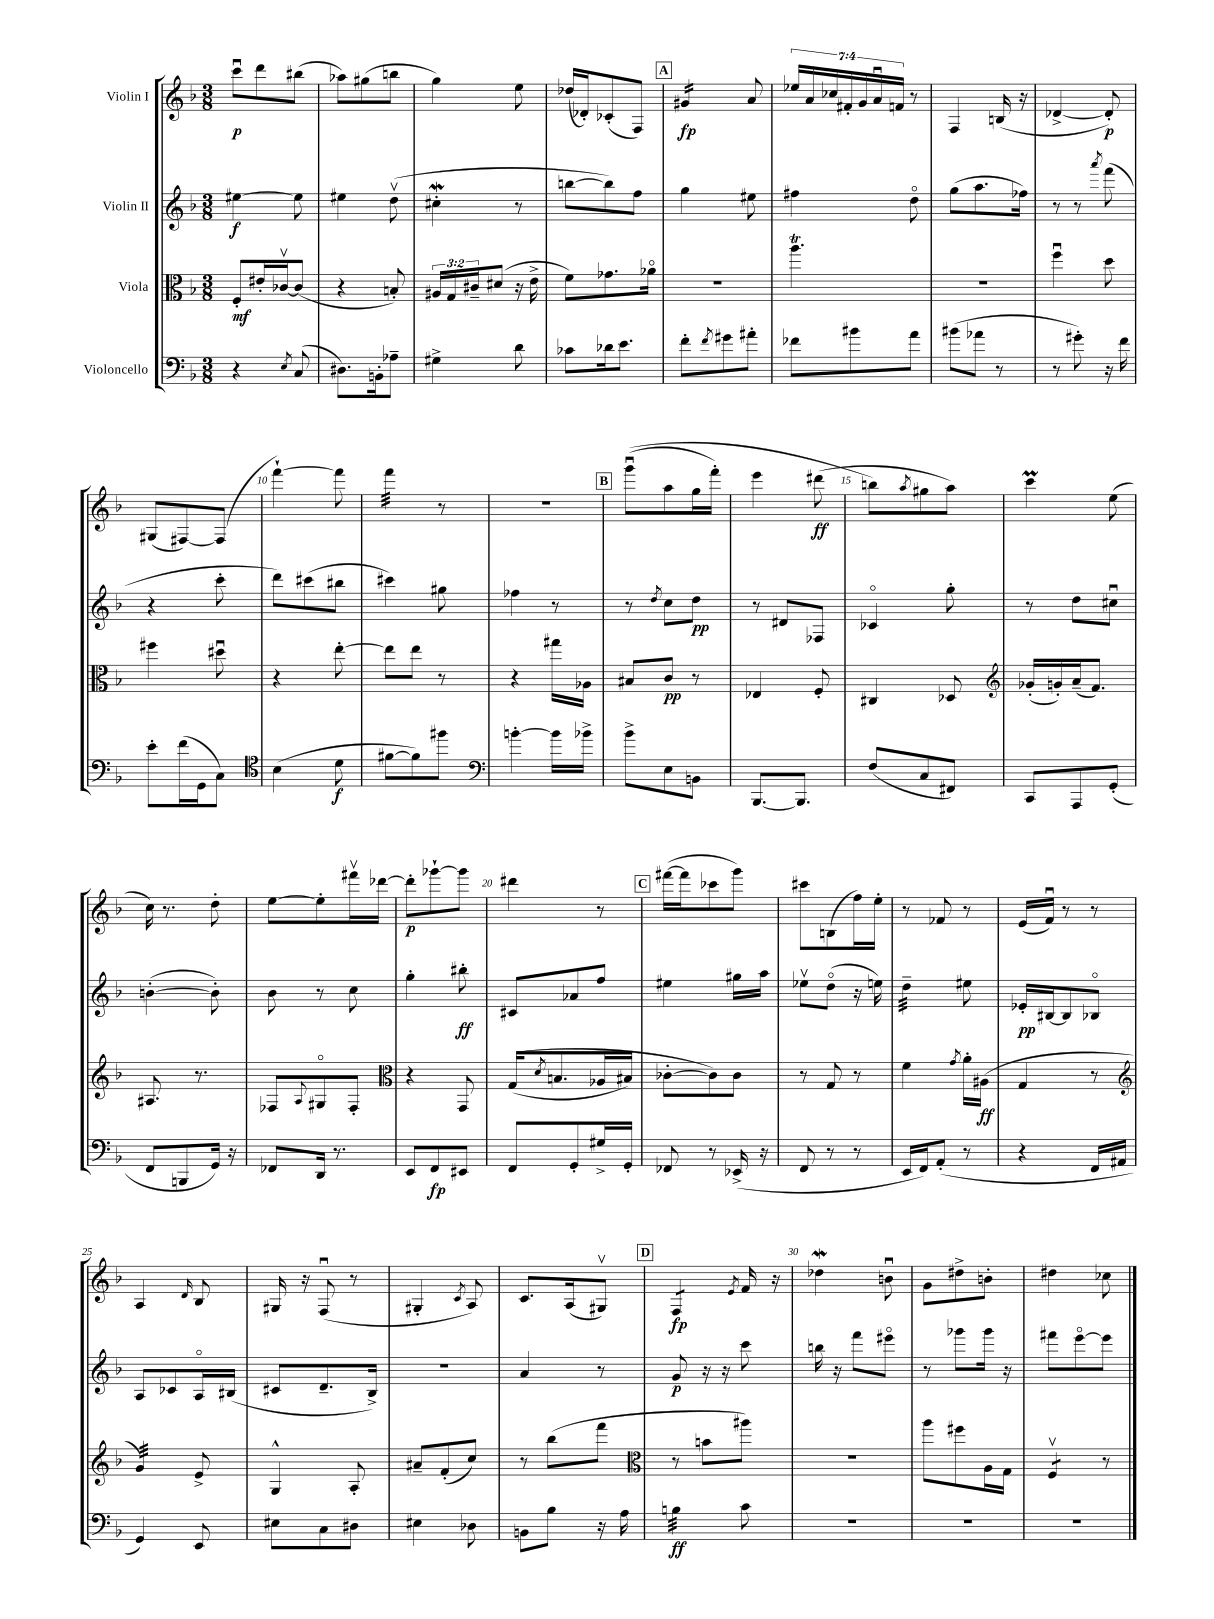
<<
\new StaffGroup <<
\new Staff = "s0" \with { instrumentName = "Violin I" } {
    \clef treble \key f \major \numericTimeSignature \time 3/8 \override Staff.TupletNumber.text = #tuplet-number::calc-fraction-text
    c'''8\downbow\p d'''8 bis''8( |
    aes''8) gis''8( b''8 |
    g''4) e''8 |
    des''16( des'16-.) ces'8-.( f8) |
    \mark \markup { \box "A" } gis'4:16\fp a'8 |
    \tuplet 7/4 { ees''16 a'16 ces''16 fis'16-. g'16 a'16\downbow f'16 } r8 |
    f4 b16( r16 |
    des'4~-> des'8-.\p) |
    gis8( fis8~) fis8( |
    f'''4~-!) f'''8 |
    f'''4:32 r8 |
    R4. |
    \mark \markup { \box "B" } g'''8\downbow(\( a''8 g''16 f'''16-.) |
    e'''4 dis'''8\ff( |
    b''8\) \acciaccatura { a''8 } gis''8 a''8) |
    c'''4\prall e''8( |
    c''16) r8. d''8-. |
    e''8~ e''8-. fis'''16\upbow des'''16~ |
    des'''8-.\p ges'''8~-! ges'''8 |
    dis'''4 r8 |
    \mark \markup { \box "C" } fis'''16~( fis'''16 ces'''8 g'''8) |
    cis'''8 b8( f''16) e''16-. |
    r8 fes'8 r8 |
    e'16( f'16\downbow) r8 r8 |
    a4 \grace { d'16 } bes8 |
    gis16 r16 f8\downbow( r8 |
    gis4-. \acciaccatura { c'8 } a8) |
    c'8. a16( gis8\upbow) |
    \mark \markup { \box "D" } f4:8\fp \acciaccatura { e'8 } f'16 r16 |
    des''4\mordent b'8\downbow |
    g'8 dis''8-> b'8-. |
    dis''4 ces''8 \bar "|." |
}
\new Staff = "s1" \with { instrumentName = "Violin II" } {
    \clef treble \key f \major \numericTimeSignature \time 3/8
    eis''4~\f eis''8 |
    eis''4 d''8\upbow( |
    cis''4-.\mordent r8 |
    b''8~ b''8) f''8 |
    \mark \markup { \box "A" } g''4 eis''8 |
    fis''4 d''8\flageolet |
    g''8( a''8. fes''16) |
    r8 r8 \acciaccatura { a'''8 } f'''8( |
    r4 c'''8-. |
    d'''8) cis'''8( bis''8 |
    cis'''4) gis''8 |
    fes''4 r8 |
    \mark \markup { \box "B" } r8 \acciaccatura { d''8 } c''8 d''8\pp |
    r8 dis'8 fes8 |
    ces'4\flageolet g''8-. |
    r8 d''8 cis''8\downbow |
    b'4~-.( b'8-.) |
    bes'8 r8 c''8 |
    g''4-. bis''8-.\ff |
    cis'8 aes'8 f''8 |
    \mark \markup { \box "C" } eis''4 gis''16 a''16 |
    ees''8\upbow d''8\flageolet( r16 e''16) |
    d''4:32-- eis''8 |
    ees'16-.\pp bis16~ bis8 bes8\flageolet |
    a8 ces'8 a16\flageolet bis16( |
    cis'8 d'8.-- bes16->) |
    R4. |
    a'4 r8 |
    \mark \markup { \box "D" } g'8\p r16 r16 c'''8 |
    b''16 r16 f'''8 eis'''8\flageolet |
    r8 ges'''8 ges'''16 r16 |
    fis'''8 e'''8~\flageolet e'''8 \bar "|." |
}
\new Staff = "s2" \with { instrumentName = "Viola" } {
    \clef alto \key f \major \numericTimeSignature \time 3/8 \override Staff.TupletNumber.text = #tuplet-number::calc-fraction-text
    f8-.\mf eis'16-. ces'16~\upbow ces'8( |
    r4 b8-.) |
    \tuplet 3/2 { ais16 g16 cis'16-- } dis'8( r16 e'16-> |
    f'8) ges'8. aes'16\flageolet |
    \mark \markup { \box "A" } R4. |
    a''4.\trill |
    R4. |
    f''4\downbow d''8 |
    fis''4 dis''8\downbow |
    r4 e''8~-. |
    e''8 e''8 r8 |
    r4 gis''16 aes16 |
    \mark \markup { \box "B" } bis8 c'8\pp r8 |
    ees4 f8-. |
    cis4 des8 |
    \clef treble ges'16-.( g'16-.) a'16--( f'8.) |
    ais8. r8. |
    fes8 \appoggiatura { a8 } gis8\flageolet fes8-. |
    \clef alto r4 g,8 |
    g16(\( \acciaccatura { d'8 } b8. aes16 bis16) |
    \mark \markup { \box "C" } ces'8~-. ces'8\) ces'8 |
    r8 g8 r8 |
    f'4 \acciaccatura { g'8 } a'16-. ais16\ff( |
    g4 r8 |
    \clef treble g'4:32) e'8-> |
    g4-^ a8-. |
    ais'8-- f'8-.( c''8) |
    r8 bes''8( f'''8 |
    \mark \markup { \box "D" } \clef alto r8 b'8 ais''8) |
    R4. |
    a''8 fis''8 a16 g16 |
    f4:8\upbow r8 \bar "|." |
}
\new Staff = "s3" \with { instrumentName = "Violoncello" } {
    \clef bass \key f \major \numericTimeSignature \time 3/8
    r4 \acciaccatura { e8 } c8( |
    dis8.) b,16-. aes8-- |
    gis4-> d'8 |
    ces'8 des'16 e'8. |
    \mark \markup { \box "A" } f'8-. \acciaccatura { f'8 } gis'8 ais'8-. |
    fes'8 bis'8 a'8 |
    bis'8( aes'8 r8 |
    r8 gis'8-.) r16 f'16 |
    e'8-. f'16( g,16 c8) |
    \clef tenor bes4( d'8\f |
    fis'8~ fis'8) fis''8 |
    \clef bass b'4~-. b'16 bes'16-> |
    \mark \markup { \box "B" } bes'8-> e8 b,8 |
    bes,,8.~ bes,,8. |
    f8( c8 fis,8) |
    c,8 a,,8 g,8-.( |
    f,8 b,,8 g,16) r16 |
    fes,8 d,16 r8. |
    e,8 f,8\fp eis,8 |
    f,8 g,8-. gis16-> g,16-. |
    \mark \markup { \box "C" } fes,8 r8 ees,16->( r16 |
    f,8 r8 r8 |
    e,16 f,16) a,8-.( r8 |
    r4 f,16 ais,16 |
    g,4) e,8 |
    eis8 c8 dis8 |
    eis4 des8 |
    b,8 bes8 r16 a16 |
    \mark \markup { \box "D" } b4:32\ff c'8 |
    R4. |
    R4. |
    R4. \bar "|." |
}
>>
>>
\layout { \context { \Score \override BarNumber.break-visibility = ##(#f #t #t) barNumberVisibility = #(every-nth-bar-number-visible 5) } }
